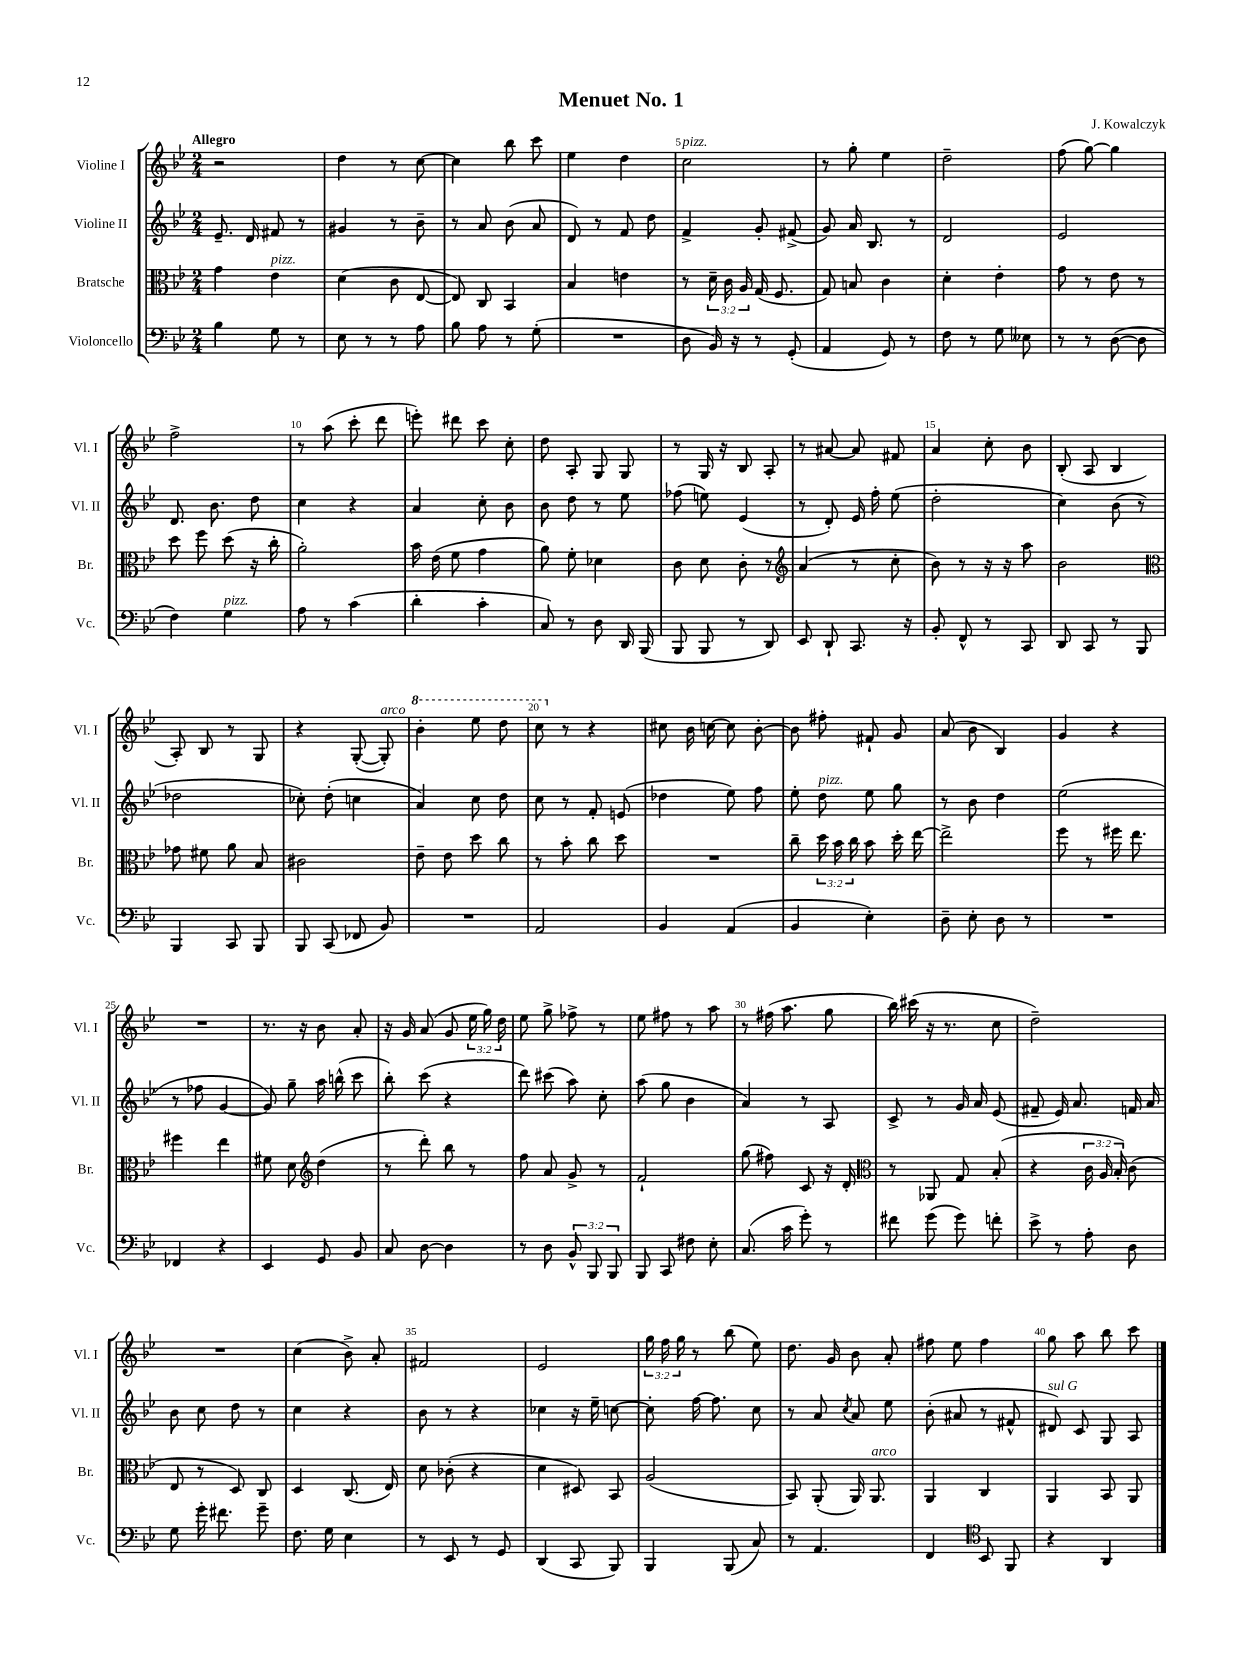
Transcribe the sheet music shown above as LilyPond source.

\header { title = "Menuet No. 1" composer = "J. Kowalczyk" }
<<
\new StaffGroup <<
\new Staff = "s0" \with { instrumentName = "Violine I" shortInstrumentName = "Vl. I" } {
    \clef treble \key bes \major \numericTimeSignature \time 2/4 \override Staff.TupletNumber.text = #tuplet-number::calc-fraction-text \tempo "Allegro"
    \autoBeamOff r2 |
    d''4 r8 c''8~ |
    c''4 bes''8 c'''8 |
    ees''4 d''4 |
    c''2^\markup { \italic "pizz." } |
    r8 g''8-. ees''4 |
    d''2-- |
    f''8( g''8~) g''4 |
    f''2-> |
    r8 a''8( c'''8-. d'''8 |
    e'''8-.) dis'''8 c'''8 c''8-. |
    d''8 a8-. g8 g8 |
    r8 g16 r16 bes8 a8-. |
    r8 ais'8~ ais'8 fis'8 |
    a'4 c''8-. bes'8 |
    bes8-.( a8 bes4 |
    a8-.) bes8 r8 g8 |
    r4 g8~-.( g8-.^\markup { \italic "arco" }) |
    \ottava #1 bes''4-. ees'''8 d'''8 |
    c'''8 \ottava #0 r8 r4 |
    cis''8 bes'16 c''16~ c''8 bes'8~-. |
    bes'8 fis''8-. fis'8-! g'8 |
    a'8( bes'8 bes4) |
    g'4 r4 |
    R2 |
    r8. r16 bes'8 a'8-. |
    r16 g'16 a'8( g'8 \tuplet 3/2 { ees''16 g''16) d''16 } |
    ees''8 g''8-> fes''8-> r8 |
    ees''8 fis''8 r8 a''8 |
    r8 fis''16( a''8. g''8 |
    bes''16) cis'''16( r16 r8. c''8 |
    d''2--) |
    R2 |
    c''4( bes'8->) a'8-. |
    fis'2 |
    ees'2 |
    \tuplet 3/2 { g''16 f''16 g''16 } r8 bes''8( ees''8) |
    d''8. g'16 bes'8 a'8-. |
    fis''8 ees''8 fis''4 |
    g''8 a''8 bes''8 c'''8 \bar "|." |
}
\new Staff = "s1" \with { instrumentName = "Violine II" shortInstrumentName = "Vl. II" } {
    \clef treble \key bes \major \numericTimeSignature \time 2/4
    \autoBeamOff ees'8.-- d'16 fis'8 r8 |
    gis'4 r8 bes'8-- |
    r8 a'8 bes'8( a'8 |
    d'8) r8 f'8 d''8 |
    f'4-> g'8-. fis'8->( |
    g'8) a'16 bes8. r8 |
    d'2 |
    ees'2 |
    d'8. bes'8. d''8 |
    c''4 r4 |
    a'4 c''8-. bes'8 |
    bes'8 d''8 r8 ees''8 |
    fes''8( e''8) ees'4( |
    r8 d'8-.) ees'16 f''16-. ees''8( |
    d''2-. |
    c''4) bes'8( r8 |
    des''2 |
    ces''8-.) d''8-.( c''4 |
    a'4) c''8 d''8 |
    c''8 r8 f'8-. e'8( |
    des''4 ees''8) f''8 |
    ees''8-. d''8^\markup { \italic "pizz." } ees''8 g''8 |
    r8 bes'8 d''4 |
    ees''2( |
    r8 fes''8 g'4~ |
    g'8) g''8-- a''16 b''16-^( c'''8 |
    bes''8-.) c'''8( r4 |
    d'''8) cis'''8( a''8) c''8-. |
    a''8( g''8 bes'4 |
    a'4) r8 a8 |
    c'8-> r8 g'16 a'16 ees'8( |
    fis'8-- ees'16) a'8. f'16 a'16 |
    bes'8 c''8 d''8 r8 |
    c''4 r4 |
    bes'8 r8 r4 |
    ces''4 r16 ees''16-- c''8~ |
    c''8-. f''16~ f''8. c''8 |
    r8 a'8 \acciaccatura { c''8 } a'8 ees''8 |
    bes'8-.( ais'8 r8 fis'8-^ |
    dis'8^\markup { \italic "sul G" }) c'8 g8 a8 \bar "|." |
}
\new Staff = "s2" \with { instrumentName = "Bratsche" shortInstrumentName = "Br." } {
    \clef alto \key bes \major \numericTimeSignature \time 2/4 \override Staff.TupletNumber.text = #tuplet-number::calc-fraction-text
    \autoBeamOff g'4 ees'4^\markup { \italic "pizz." } |
    d'4( c'8 ees8~ |
    ees8) c8 bes,4 |
    bes4 e'4 |
    r8 \tuplet 3/2 { d'16-- c'16 a16 } g16( f8. |
    g8) b8 c'4 |
    d'4-. ees'4-. |
    g'8 r8 ees'8 r8 |
    d''8 f''8 d''8( r16 c''16-. |
    a'2-.) |
    bes'16 ees'16( f'8 g'4 |
    a'8) f'8-. des'4 |
    c'8 d'8 c'8-. r8 |
    \clef treble a'4( r8 c''8-. |
    bes'8) r8 r16 r16 a''8 |
    bes'2 |
    \clef alto ges'8 fis'8 a'8 bes8 |
    cis'2 |
    ees'8-- ees'8 d''8 c''8 |
    r8 bes'8-. c''8 d''8 |
    R2 |
    c''8-- \tuplet 3/2 { d''16 bes'16 c''16 } bes'8 d''16-. ees''16~ |
    ees''2-> |
    f''8 r8 fis''16 ees''8. |
    fis''4 ees''4 |
    fis'8 d'8 \clef treble d''4( |
    r8 d'''8-.) bes''8 r8 |
    f''8 a'8 g'8-> r8 |
    f'2-! |
    g''8( fis''8) c'8 r16 d'16-. |
    \clef alto r8 aes,8 g8 bes8-.( |
    r4 \tuplet 3/2 { c'16 a16 bes16-.) } c'8( |
    ees8 r8 d8) c8 |
    d4 c8.( ees16) |
    d'8 ces'8-.( r4 |
    d'4 dis8) bes,8 |
    a2( |
    bes,8) a,8-.( a,16) a,8.^\markup { \italic "arco" } |
    a,4 c4 |
    a,4 bes,8 a,8 \bar "|." |
}
\new Staff = "s3" \with { instrumentName = "Violoncello" shortInstrumentName = "Vc." } {
    \clef bass \key bes \major \numericTimeSignature \time 2/4 \override Staff.TupletNumber.text = #tuplet-number::calc-fraction-text
    \autoBeamOff bes4 g8 r8 |
    ees8 r8 r8 a8 |
    bes8 a8 r8 g8-.( |
    R2 |
    d8 bes,16) r16 r8 g,8-.( |
    a,4 g,8) r8 |
    f8 r8 g8 eeses8 |
    r8 r8 d8~( d8 |
    f4) g4^\markup { \italic "pizz." } |
    a8 r8 c'4( |
    d'4-. c'4-. |
    c8) r8 d8 d,16 bes,,16( |
    bes,,8 bes,,8 r8 d,8) |
    ees,8 d,8-! c,8. r16 |
    bes,8-. f,8-^ r8 c,8 |
    d,8 c,8 r8 bes,,8 |
    bes,,4 c,8 bes,,8 |
    bes,,8 c,8( fes,8 bes,8) |
    R2 |
    a,2 |
    bes,4 a,4( |
    bes,4 ees4-.) |
    d8-- ees8-. d8 r8 |
    R2 |
    fes,4 r4 |
    ees,4 g,8 bes,8 |
    c8 d8~ d4 |
    r8 d8 \tuplet 3/2 { bes,8-^ bes,,8 bes,,8 } |
    bes,,8 c,8 fis8 ees8-. |
    c8.( c'16 g'8-.) r8 |
    fis'8 g'8( g'8) f'8-. |
    ees'8-> r8 a8-. d8 |
    g8 g'16-. fis'8. g'8-- |
    f8. g16 ees4 |
    r8 ees,8 r8 g,8 |
    d,4( c,8 bes,,8) |
    bes,,4 bes,,8( c8) |
    r8 a,4. |
    f,4 \clef tenor bes,8 f,8 |
    r4 a,4 \bar "|." |
}
>>
>>
\layout { \context { \Score \override BarNumber.break-visibility = ##(#f #t #t) barNumberVisibility = #(every-nth-bar-number-visible 5) } }
